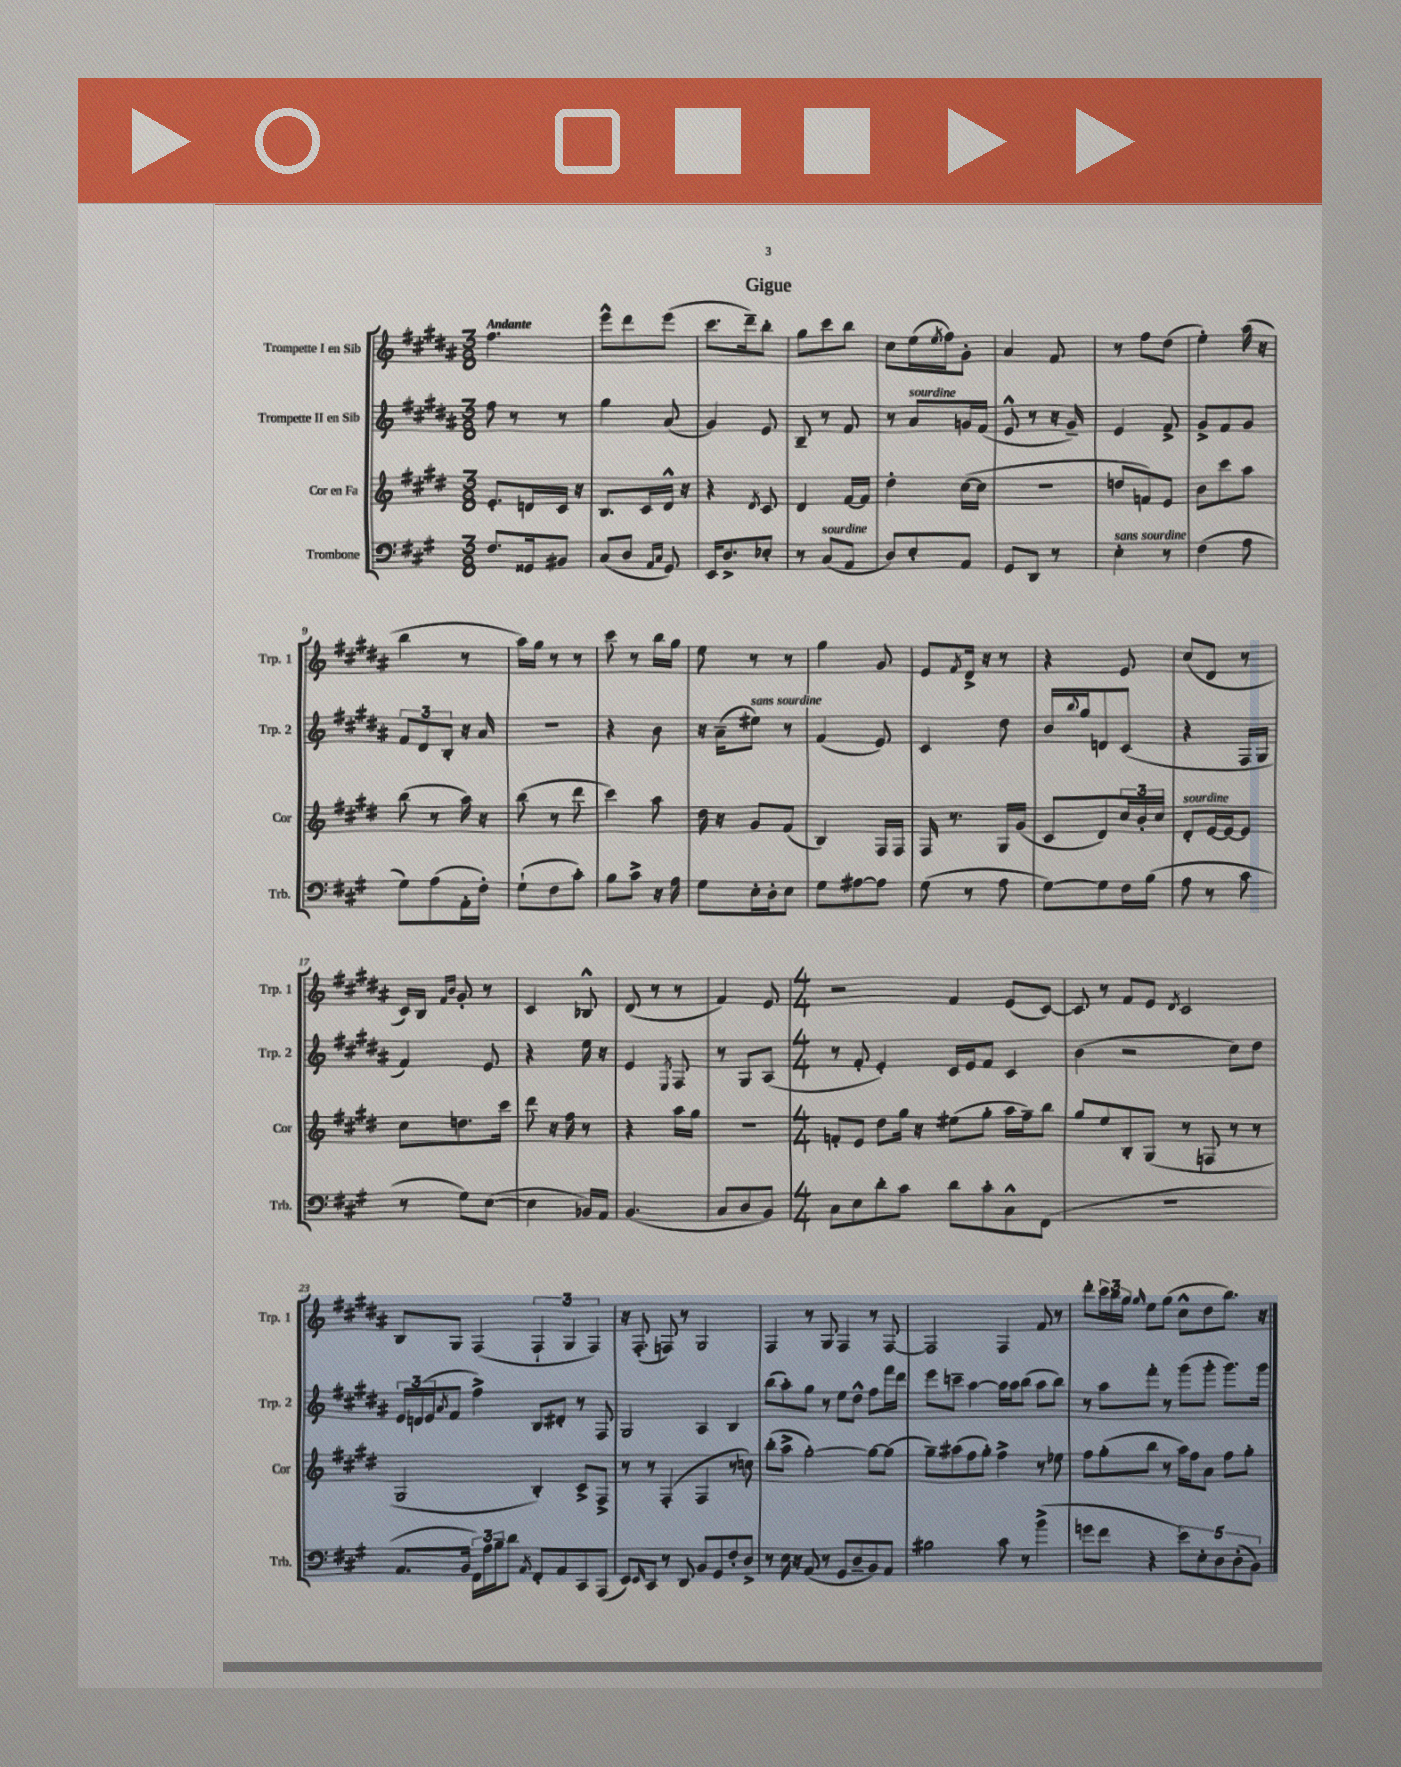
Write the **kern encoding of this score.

**kern	**kern	**kern	**kern
*part4	*part3	*part2	*part1
*staff4	*staff3	*staff2	*staff1
*I"Trombone	*I"Cor en Fa	*I"Trompette II en Sib	*I"Trompette I en Sib
*I'Trb.	*I'Cor	*I'Trp. 2	*I'Trp. 1
*clefF4	*clefG2	*clefG2	*clefG2
*k[f#c#g#]	*k[f#c#g#d#]	*k[f#c#g#d#a#]	*k[f#c#g#d#a#]
*M3/8	*M3/8	*M3/8	*M3/8
=1	=1	=1	=1
!	!	!	!LO:TX:a:B:t=Andante
8.F#/L	8.e'/L	8ff#\	4.ff#\
.	.	8r	.
16GG##X/k	16dn/L	.	.
8BB#X/J	16c#/JJ	8r	.
.	16r	.	.
=2	=2	=2	=2
(8C#/L	8.B/L	4gg#\	8eee^^\L
8D/J	.	.	8ddd#\
.	16c#/L	.	.
16qqAA/LL	.	.	.
16qqC#/JJ	.	.	.
8GG#/)	16d#^^/JJ	(8a#/	(8eee\J
.	16r	.	.
=3	=3	=3	=3
16EE/KL	4r	4g#/)	8.ccc#\L
8.D^/	.	.	.
.	.	.	16ddd#~\k)
.	8qd#/	.	.
8E-X'/J	8c#/	8e/	8bb'\J
=4	=4	=4	=4
8r	4d#/	8B~/	8gg#\L
!LO:TX:a:i:t=sourdine	!	!	!
(8C#/L	.	8r	8ccc#\
8AA/J	[16f#/LL	8f#/	8bb\J
.	16f#/JJ]	.	.
=5	=5	=5	=5
8D/L)	4dd#'\	8r	8cc#\L
!	!	!LO:TX:a:i:t=sourdine	!
8E'/	.	8a#/L	(16ee\L
.	.	.	8qee/
.	.	.	16ff#\J)
8AA/J	([16cc#\LL	16gn/L	8g#'\J
.	16cc#\JJ]	(16f#/JJ	.
=6	=6	=6	=6
8GG#/L	4.r	8e^^/	4a#/
8DD/J	.	8r	.
8r	.	16r	8f#/
.	.	16g#~/)	.
=7	=7	=7	=7
!LO:TX:a:i:t=sans sourdine	!	!	!
4E'\	8ddn/L	4e/	8r
.	8fn/)	.	8ff#\L
8r	8e/J	8f#^/	(8dd#\J
=8	=8	=8	=8
(4F#\	8b\L	8g#^/L	4ee'\)
.	8ccc#\	8f#/	.
8A\	8aa\J	8g#/J	(16aa#\
.	.	.	16r
!!LO:LB:g=z
=9	=9	=9	=9
8G#\L)	(8bb\	12f#/L	4bb\
.	.	12d#/	.
(8A\	8r	.	.
.	.	12B'/J	.
16AA'\L	16aa\)	16r	8r
16F#'\JJ)	16r	16a#/	.
=10	=10	=10	=10
(8G#`\L	(8bb\	4.r	16aa#\LL)
.	.	.	16gg#\JJ
8F#\	8r	.	8r
8c#'\J)	8ddd#\	.	8r
=11	=11	=11	=11
8B\L	4ccc#\)	4r	8ccc#\
8c#^\J	.	.	8r
16r	8aa\	8b\	16bb\LL
16A\	.	.	16gg#\JJ
=12	=12	=12	=12
8G#\L	16dd#\	16r	8ee\
.	16r	(16a#~\KL	.
!	!	!LO:TX:a:i:t=sans sourdine	!
16E'\L	8g#/L	8ee#X\J)	8r
16D'\J	.	.	.
8E\J	(8f#/J	8r	8r
=13	=13	=13	=13
8G#\L	4B/)	(4f#/	4gg#\
[8A#X\	.	.	.
8A#\J]	16F#/LL	8e/)	8g#/
.	16F#/JJ	.	.
=14	=14	=14	=14
(8G#\	16F#/	4c#/	8e/L
.	8.r	.	.
.	.	.	8qf#/
8r	.	.	16d#^/Jk
.	.	.	16r
8A\	16G#/LL	8dd#\	8r
.	(16g#/JJ	.	.
=15	=15	=15	=15
[8G#\L)	8c#/L	16b/LL	4r
.	.	8qqbb/	.
.	.	16gg#/J	.
8G#\]	8d#/)	8dn/	.
16F#\L	24cc#/L	(8c#/J	8e/
.	24b'/	.	.
(16B\JJ	.	.	.
.	24cc#/JJ	.	.
=16	=16	=16	=16
!	!LO:TX:a:i:t=sourdine	!	!
8A\	8d#'/L	4r	(8cc#/L
8r	[16e/L	.	8d#/J
.	16e/J_	.	.
8c#\	8e/J]	16F#/LL	8r
.	.	16G#/JJ	.
!!LO:LB:g=z
=17	=17	=17	=17
8r	8cc#\L	4f#/)	16c#/LL)
.	.	.	16B/JJ
.	.	.	16qqf#/LL
.	.	.	16qqb/JJ
8G#\L)	8.ddn\	.	8g#'/
([8E\J	.	8e/	8r
.	16ccc#\Jk	.	.
=18	=18	=18	=18
4E\]	8ddd#\	4r	4c#/
.	16r	.	.
.	16ff#\	.	.
16BB-X/LL)	8r	16ee\	8B-X^^/
16AA/JJ	.	16r	.
=19	=19	=19	=19
(4.BB/	4r	4e/	(8d#/
.	.	.	8r
.	.	8qE/	.
.	16aa\LL	8F#/	8r
.	16gg#\JJ	.	.
=20	=20	=20	=20
8C#/L	4.r	8r	4f#/)
8D/	.	8G#/L	.
8BB/J)	.	(8A#/J	8e/
=21	=21	=21	=21
*M4/4	*M4/4	*M4/4	*M4/4
8C#\L	8fn'/L	8r	2r
8E\	8e/J	8f#'/	.
8d'\	8dd#\L	4e'/)	.
8c#\J	16gg#\Jk	.	.
.	16r	.	.
8d\L	(8ee#X\L	16c#/LL	4f#/
.	.	16e/J	.
8c#'\	8gg#'\J	8f#/J	.
8C#^^\	16aa\LL	4c#/	(8e/L
.	16ff#~\J)	.	.
(8FF#\J	8bb\J	.	[8c#/J)
=22	=22	=22	=22
1r	8gg#/L	(4b\	8c#/]
.	8ee/	.	8r
.	8B'/	2r	8f#/L
.	(8G#/J	.	8e/J
.	.	.	8qd#/
.	8r	.	2c#/
.	8Fn/	.	.
.	8r	8cc#\L)	.
.	8r	8dd#\J	.
!!LO:LB:g=z
=23	=23	=23	=23
8.AA/L	2G#/	24e/LL	8B/L
.	.	(24dn/	.
.	.	24e/J	.
.	.	8qa#/	.
.	.	8f#/J	8G#/J
16BB/Jk	.	.	.
24FF#\LL)	.	4ff#^\)	(4F#/
24A\	.	.	.
24B~\J	.	.	.
8d\J	.	.	.
8qAA/	.	.	.
8FF#'/L	4B'/)	8B/L	6F#`/
8AA/	.	8d#X'/J	.
.	.	.	6G#/
8CC#/	8c#^/L	8r	.
.	.	.	6F#/)
(8AAA/J	8F#^/J	8F#/	.
=24	=24	=24	=24
8EE/L)	8r	2G#/	16r
.	.	.	(8.F#'/
16qqEE/	.	.	.
8CC#/J	8r	.	.
8r	(4F#'/	.	8Fn/)
8DD/	.	.	8r
8BB/L	4F#/	4A#/	2G#/
8GG#/	.	.	.
8F#'/	8r	4B/	.
8D^/J	8ccn\)	.	.
=25	=25	=25	=25
8r	(8bb'\L	(8bb\L	4F#/
16E\	8aa^\J	8aa#'\)	.
16r	.	.	.
(8AA/	[2gg#'\)	8gg#\J	8r
8r	.	8r	8G#/
8GG#/L	.	8ee\L	4F#/
8D~/	.	8dd#^^\J	.
8BB/)	8gg#\L_	8ff#\L	8r
8AA/J	(8gg#\J]	16fff#\L	[8F#/
.	.	16ddd#\JJ	.
=26	=26	=26	=26
2B#X\	8gg#~\L)	8eee\L	2F#/]
.	(8aa#X\	8cccn~\J	.
.	8ff#\	[4aa#\	.
.	8gg#'\J)	.	.
8c#\	4ff#^\	16aa#\LL]	4F#/
.	.	16aa#\J	.
8r	.	(8bb\J	.
(4b^\	8r	8aa#\L	8f#/
.	8ee-X\	8bb\J)	8r
=27	=27	=27	=27
8gn\L	8ff#\L	8r	8ddd#'\L
8f#\J	(8gg#'\	8aa#\L	24ccc#\L
.	.	.	24bb\
.	.	.	24gg#\JJ
.	.	.	16qqgg#/
4r	8bb\J	8fff#'\J	8ee\L
.	8r	8r	(8gg#\J
10e\L)	16aa\LL)	(8ggg#\L	8cc#^^\L
.	16ff#\J	.	.
10E'\	.	.	.
.	8a\J	8ggg#'\J	8dd#\
10D\	.	.	.
.	8ff#\L	8.ggg#\L)	8.bb\J)
(10D'\	.	.	.
.	8gg#'\J	.	.
10BB\J)	.	.	.
.	.	16ggg#\Jk	16r
==	==	==	==
*-	*-	*-	*-
